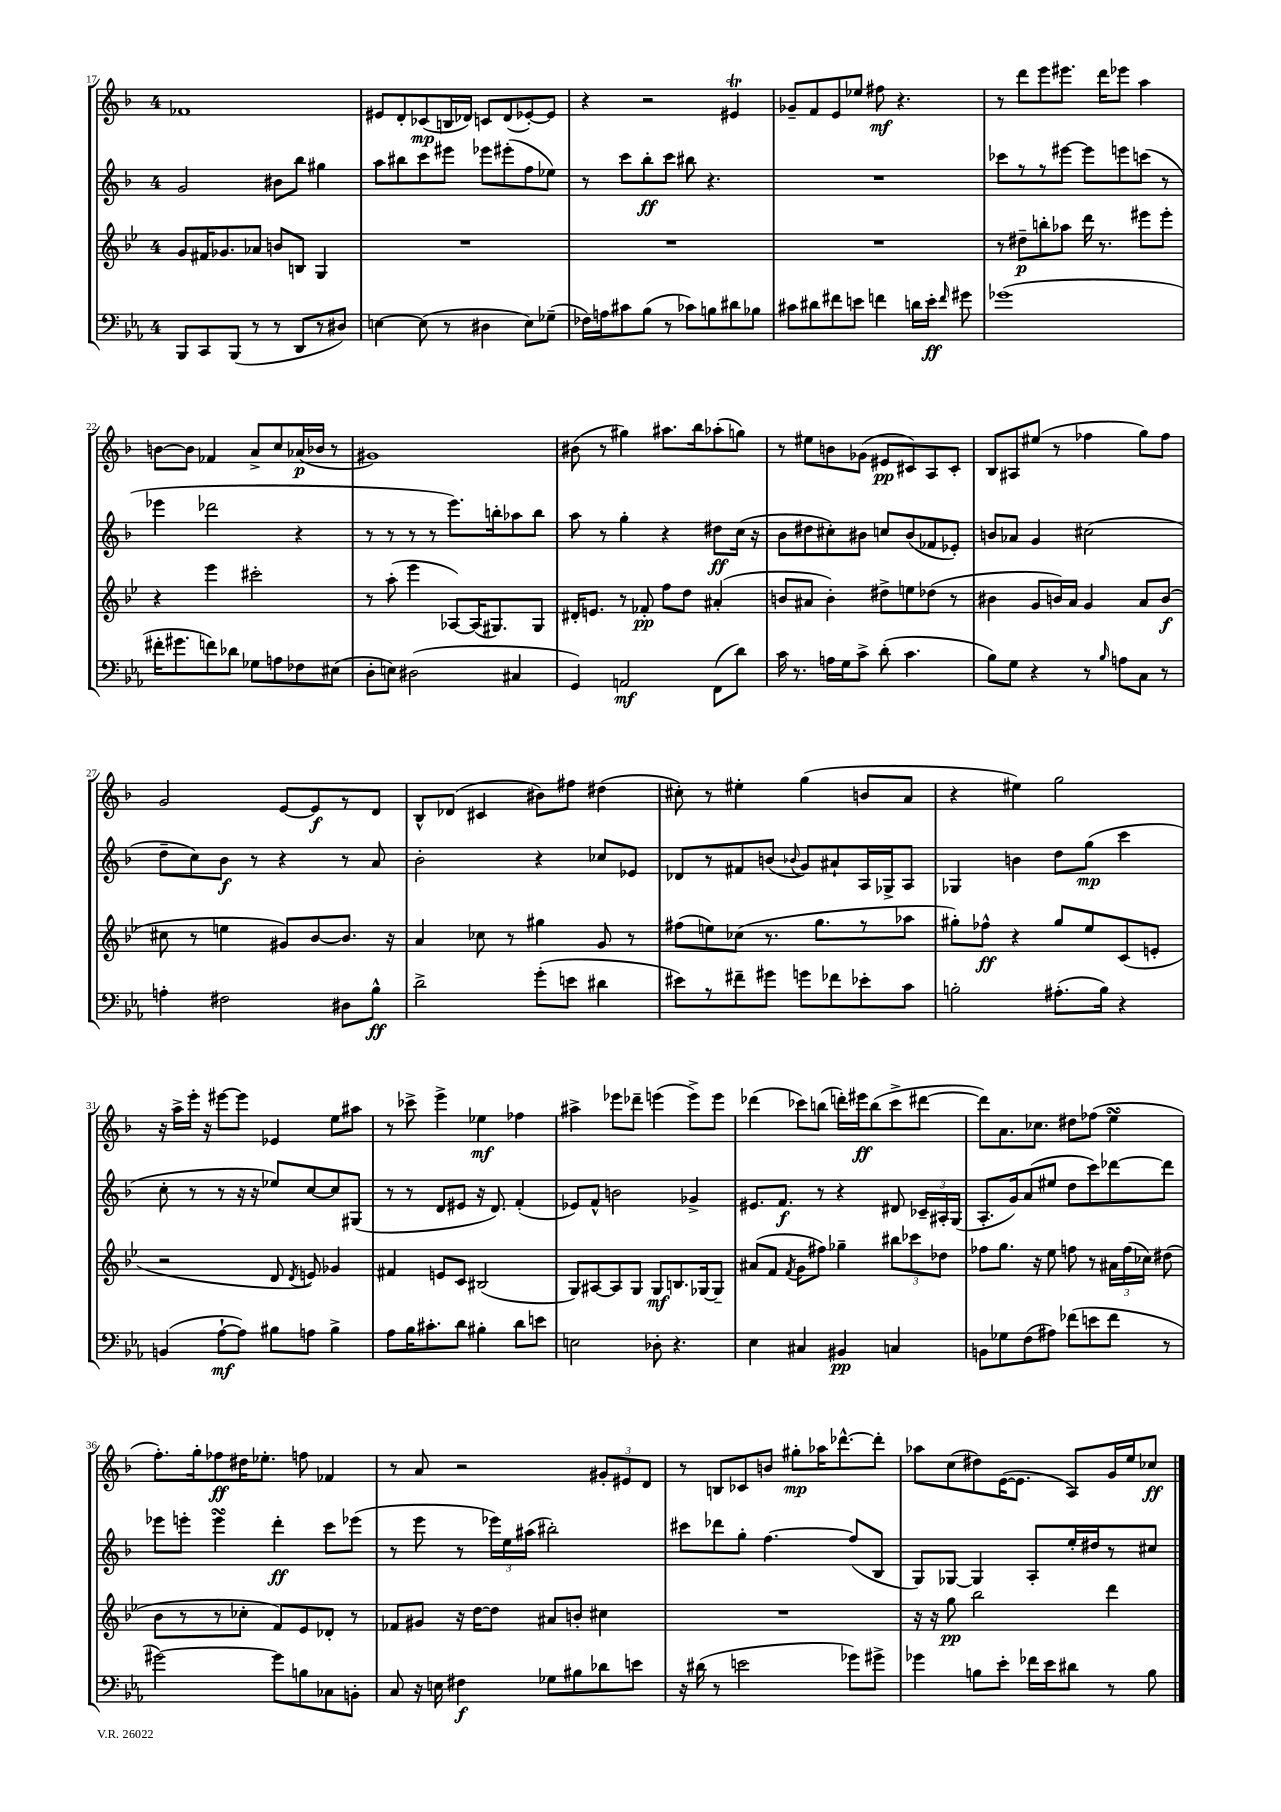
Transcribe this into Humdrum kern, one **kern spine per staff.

**kern	**kern	**kern	**kern
*staff4	*staff3	*staff2	*staff1
*clefF4	*clefG2	*clefG2	*clefG2
*k[b-e-a-]	*k[b-e-]	*k[b-]	*k[b-]
*M4/4	*M4/4	*M4/4	*M4/4
8BBB-	8g	2g	1f-
8CC	16f#	.	.
.	8.g-	.	.
(8BBB-	.	.	.
8r	8a-	.	.
8r	8b	8b#	.
8DD	8B	8bb-	.
8r	4G	4gg#	.
8D#)	.	.	.
=	=	=	=
[4E	1r	8aa	8e#
.	.	8bb#	8d'
(8E]	.	8ccc	(8c-
8r	.	8eee#	16B
.	.	.	16d-)
4D#	.	8eee-	8c
.	.	(8eee#'	(8d-
8E)	.	8ff	[8e-')
(8G-~	.	8ee-)	8e-]
=	=	=	=
16F-)	1r	8r	4r
16A	.	.	.
8c#	.	8ccc	.
(8B-	.	8bb-'	2r
8r	.	8ccc	.
8c-)	.	8bb#	.
8B	.	4.r	.
8d#	.	.	4e#
8B-	.	.	.
=	=	=	=
8c#	1r	1r	8g-~
8d#	.	.	8f
8f#	.	.	8e
8e	.	.	8ee-
4f	.	.	8ff#
.	.	.	4.r
16d	.	.	.
16e'	.	.	.
16qqf	.	.	.
8g#	.	.	.
=	=	=	=
(1g-	8r	8ccc-	8r
.	8dd#~	8r	8ddd
.	8bb'	8r	8eee
.	8aa-	[8eee#	8.eee#
.	16ddd	8eee#]	.
.	8.r	.	16ddd
.	.	8eee	8eee-
.	8eee#	(8ccc	4aa
.	8eee#'	8r	.
=	=	=	=
16f#'	4r	4eee-	[8b
8.g#	.	.	.
.	.	.	8b]
8f)	4eee-	2ddd-	4f-
8d-	.	.	.
8G-	2ccc#'	.	8a^
8A	.	.	8cc
8F-	.	4r	(16a-
.	.	.	16b-
(8E#	.	.	8r
=	=	=	=
8D'	8r	8r	1g#)
8E)	(8aa'	8r	.
(2D#	4eee-	8r	.
.	.	8r	.
.	[8A-)	8.eee)	.
.	(16A-]	.	.
.	8.G#)	16bb'	.
4C#	.	8aa-	.
.	8G#	8bb	.
=	=	=	=
4GG)	16d#'	8aa	(8b#
.	8.e	.	.
.	.	8r	8r
2AA	8r	4gg'	4gg#)
.	8f-'	.	.
.	8ff	4r	8.aa#
.	8dd	.	.
.	.	.	16bb-
(8FF	(4a#'	8dd#	(8aa-'
8d)	.	(16cc	8gg)
.	.	16r	.
=	=	=	=
16c	8b	8b-	8r
8.r	.	.	.
.	8a#	8dd#	8ee#
16A	4b')	8cc#')	8b
16G	.	.	.
8c^	.	8b#	(8g-
(8d'	8dd#^	8cc	8e#
4.c	8ee	(8b#	8c#)
.	(8dd-	8f-	8A
.	8r	8e-')	8c#'
=	=	=	=
8B-)	4b#	8b	8B-
8G	.	8a-	8A#
4r	8g	4g	(8ee#
.	16b)	.	8r
.	16a	.	.
8r	4g	(2cc#	4ff-
16qqB-	.	.	.
8A	.	.	.
8C	8a	.	8gg)
8r	(8b	.	8ff-
=	=	=	=
4A'	8cc#	8dd~	2g
.	8r	8cc)	.
2F#	4ee	8b-	.
.	.	8r	.
.	8g#)	4r	[8e
.	[8b-	.	8e]
8D#	8.b-]	8r	8r
8B-^^	.	8a	8d
.	16r	.	.
=	=	=	=
2d^	4a	2b-'	8B-^^
.	.	.	(8d-
.	8cc-	.	4c#
.	8r	.	.
(8g'	4gg#	4r	8b#)
8e	.	.	8ff#
4d#	8g	8cc-	(4dd#
.	8r	8e-	.
=	=	=	=
8e#)	(8ff#	8d-	8cc#')
8r	8ee)	8r	8r
8f#~	(8cc-	8f#	4ee#'
8g#	8.r	(8b	.
.	.	8qqb-	.
8g	.	8g)	(4gg
.	8.gg	.	.
8f-	.	8a#`	.
8e-'	8r	16A	8b
.	.	16G-^	.
8c	8aa-	8A	8a
=	=	=	=
2B'	8gg#')	4G-	4r
.	8ff-^^	.	.
.	4r	4b	4ee#)
(8.A#'	8gg#	8dd	2gg
.	8ee-	(8gg	.
16B)	.	.	.
4r	(8c	4ccc	.
.	8e'	.	.
=	=	=	=
(4BB	2r	8cc'	16r
.	.	.	16aa^
.	.	8r	16eee'
.	.	.	16r
[8A-`	.	8r	[8eee#
8A-])	.	16r	8eee#]
.	.	16r	.
8B#	8d	8ee-)	4e-
.	8qd	.	.
8A	8e)	[8cc	.
4B#^	4g-	8cc]	8ee
.	.	(8G#	8aa#
=	=	=	=
8A-	4f#	8r	8r
16B-	.	8r	8ccc-^
8.c#'	.	.	.
.	8e	8d	4eee^
8d	8c	8e#	.
4B#'	(2B#	16r	4ee-
.	.	8.d)	.
8d	.	(4f'	4ff-
8e	.	.	.
=	=	=	=
2E	8G)	8e-)	4aa#^
.	[8A#	8f^^	.
.	8A#]	2b	8eee-
.	8G	.	8ddd-~
8D-'	8G	.	(4eee
4.r	8.B	.	.
.	.	4g-^	8eee^)
.	[16G-	.	.
.	8G-~]	.	8eee
=	=	=	=
4E-	(8a#	8.e#	(4ddd-
.	8f	.	.
.	.	8.f	.
.	8qf	.	.
4C#	8g	.	8ccc-)
.	8ff#)	8r	(8bb
4BB#	4gg-~	4r	16ddd')
.	.	.	16eee#
.	.	.	(8bb
4C	12bb#	8d#	8ccc-^
.	12ccc-	.	.
.	.	24c-~	[8ddd#
.	12dd-	24A#'	.
.	.	(24G	.
=	=	=	=
8BB	8ff-	8.A'	8ddd#])
8G-	8.gg	.	8.a
.	.	16g)	.
(8F	.	(8a	.
.	16r	.	8.cc-
8A#)	8ee-	8ee#	.
(8f-	8ff	8dd	8dd#
8e	8r	8ccc)	(8ff-
8f-	24a#	[8ddd-	4ee
.	(24ff	.	.
.	24cc-)	.	.
8r	(8dd#	8ddd-]	.
=	=	=	=
[2g#)	8b-	8eee-	8.ff')
.	8r	8eee'	.
.	.	.	16gg'
.	8r	4eee	8ff-
.	8cc-'	.	16dd#
.	.	.	8.ee-'
8g#]	8f)	4ddd'	.
8B	8e-	.	8ff
8C-	8d-'	8ccc	4f-
8BB'	8r	(8eee-	.
=	=	=	=
8C	8f-	8r	8r
16r	8g#	8eee	8a
16E	.	.	.
4F#	16r	8r	2r
.	[16dd	.	.
.	8dd]	24eee-)	.
.	.	24ee	.
.	.	(24aa#	.
8G-	8a#	2bb#')	.
8B#	8b'	.	.
8d-	4cc#	.	12g#'
.	.	.	12e#
8e	.	.	.
.	.	.	12d
=	=	=	=
16r	1r	8ccc#	8r
(16d#	.	.	.
8r	.	8ddd-	8B
2e	.	8gg'	8c-
.	.	[4.ff	8b
.	.	.	8gg#'
.	.	.	16aa-
.	.	.	[8.ddd-^^
8g-)	.	(8ff]	.
8g#^	.	8B-	8ddd-']
=	=	=	=
4g-	16r	8G)	8aa-
.	16r	.	.
.	8gg	[8G-	(8cc
8B	2bb-	4G-]	8dd#)
8e-'	.	.	([16e
.	.	.	8.e]
16f-	.	8A'	.
16e-	.	.	.
8d#	.	16ee'	8A)
.	.	16dd#	.
8r	4ddd	8r	16g
.	.	.	16ee
8B	.	8cc#	8cc-
==	==	==	==
*-	*-	*-	*-
